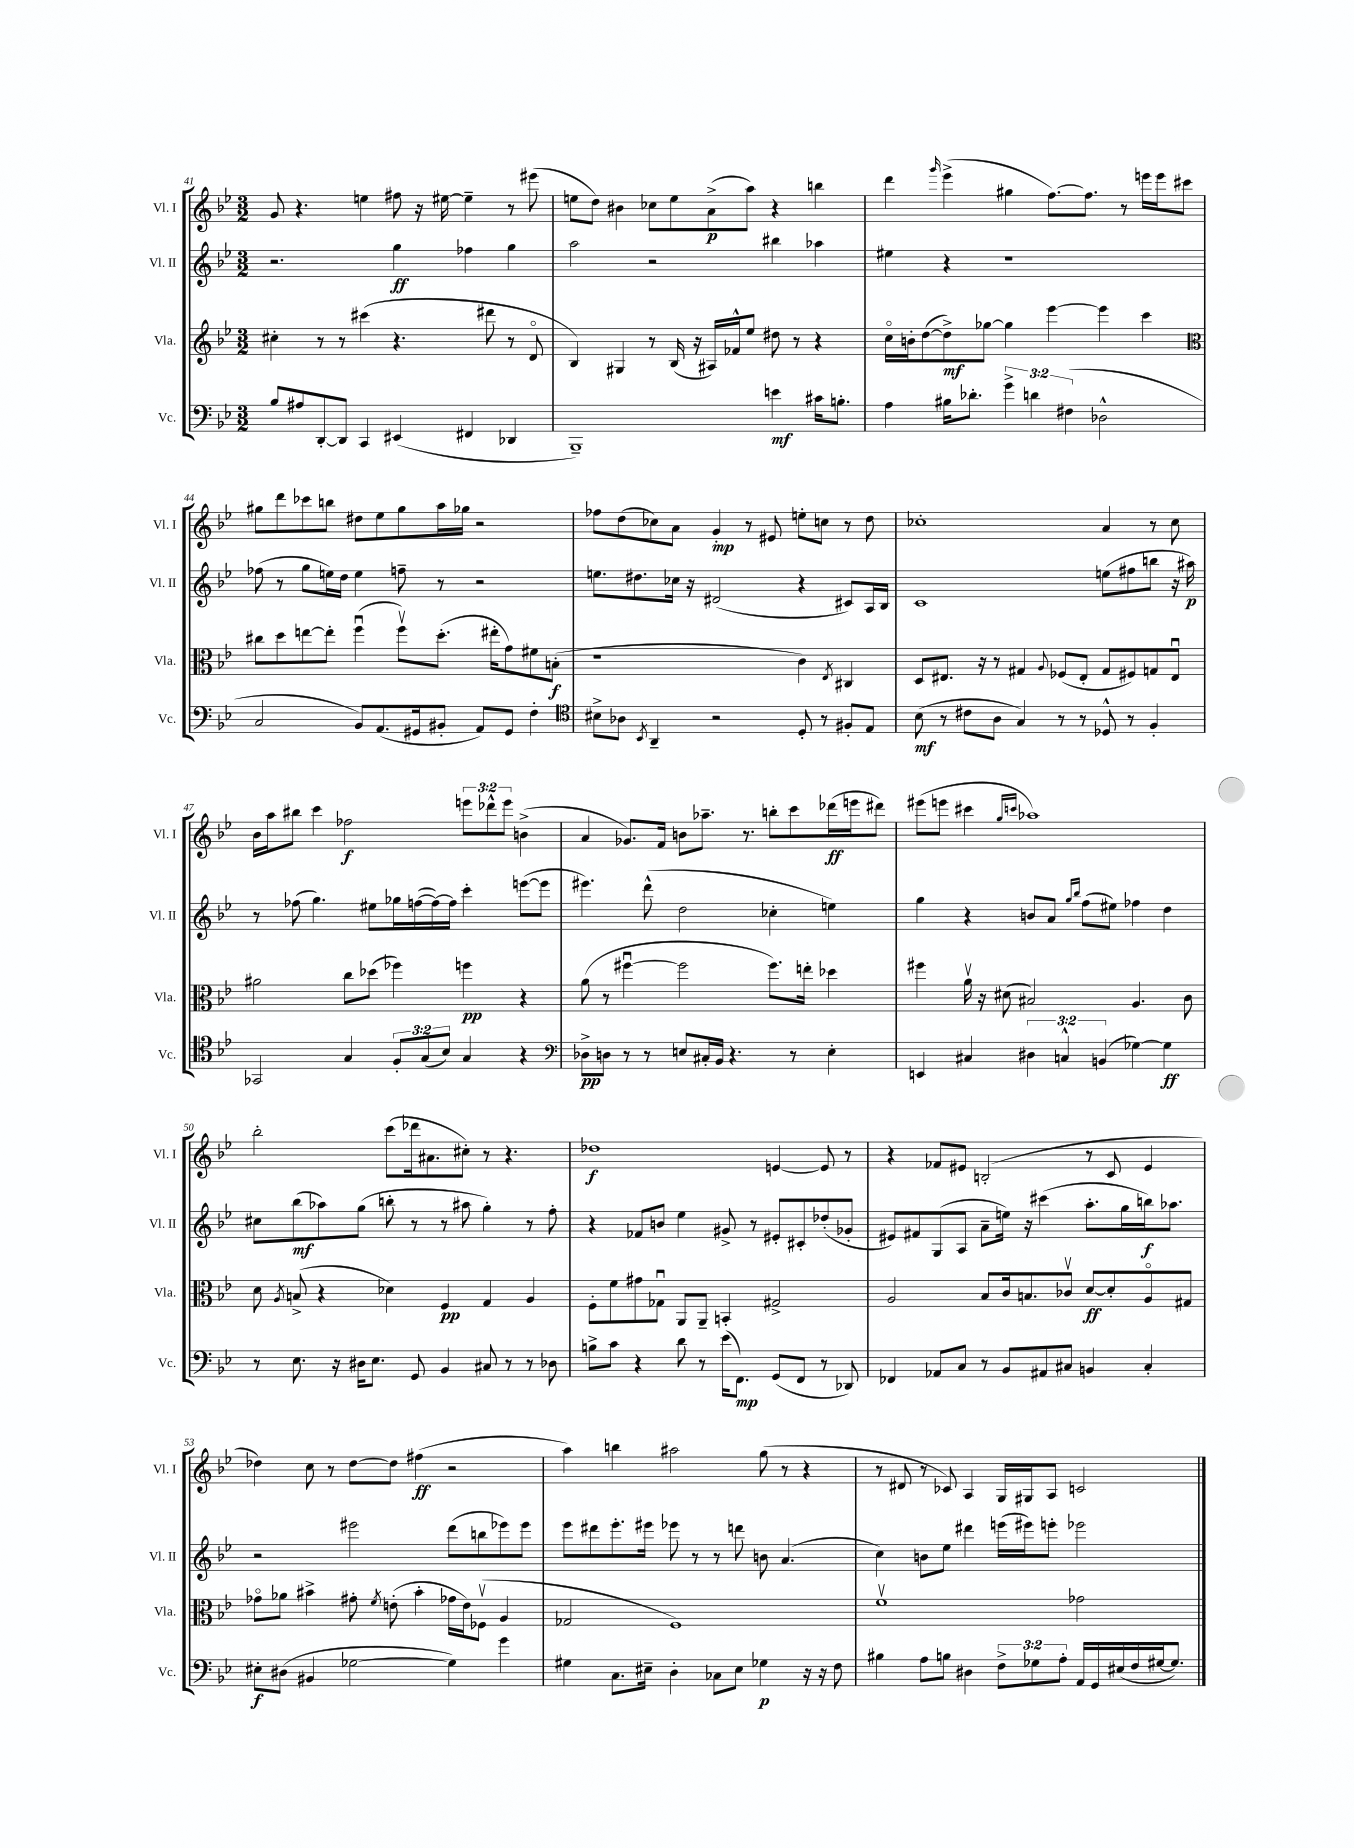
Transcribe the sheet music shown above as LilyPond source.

<<
\new StaffGroup <<
\new Staff = "s0" \with { instrumentName = "Vl. I" shortInstrumentName = "Vl. I" } {
    \clef treble \key bes \major \numericTimeSignature \time 3/2 \override Staff.TupletNumber.text = #tuplet-number::calc-fraction-text
    \autoBeamOff g'8 r4. e''4 fis''8 r16 eis''16~ eis''4-- r8 eis'''8( |
    e''8[ d''8]) bis'4 ces''8[ e''8 a'8->\p( a''8]) r4 b''4 |
    d'''4 \grace { g'''16 } ees'''4->( gis''4 f''8.[~) f''8.] r8 e'''16[ e'''16 cis'''8] |
    gis''8[ d'''8 ces'''8 b''8] dis''8[ ees''8 gis''8 a''16 ges''16] r2 |
    fes''8[ d''8( ces''8) a'8] g'4-.\mp r8 eis'8 e''8[-. c''8] r8 d''8 |
    ces''1-. a'4 r8 ces''8 |
    bes'16[ a''16 bis''8] c'''4 fes''2\f \tuplet 3/2 { e'''8[ des'''8-^ e'''8] } b'4->( |
    a'4 ges'8.[) f'16] b'8[ aes''8.]-- r8. b''8[-. c'''8 des'''16\ff( e'''16 dis'''8]) |
    eis'''8[( e'''8] cis'''4 \grace { g''16[ c'''16] } aes''1) |
    bes''2-. c'''8[( des'''16 ais'8. cis''8]-.) r8 r4. |
    des''1\f e'4~ e'8 r8 |
    r4 fes'8[ eis'8] b2-.( r8 c'8 eis'4 |
    des''4) c''8 r8 des''8[~ des''8] fis''4\ff( r2 |
    a''4) b''4 ais''2 g''8( r8 r4 |
    r8 dis'8 r8 ces'8) a4 g16[ gis16 a8] c'2 \bar "|." |
}
\new Staff = "s1" \with { instrumentName = "Vl. II" shortInstrumentName = "Vl. II" } {
    \clef treble \key bes \major \numericTimeSignature \time 3/2
    \autoBeamOff r2. g''4\ff fes''4 g''4 |
    a''2 r2 bis''4 aes''4 |
    eis''4 r4 r1 |
    fes''8( r8 g''8[ e''16) d''16] e''4 f''8-- r8 r2 |
    e''8.[ dis''8. ces''16] r16 dis'2( r4 cis'8[) a16 bes16] |
    c'1 e''8[( fis''8 b''8] r16 ais''16\p) |
    r8 fes''8( g''4.) eis''8[ ges''16 f''16~( f''16~) f''16] c'''4-. e'''8[~( e'''8] |
    eis'''4.) d'''8-^( d''2 ces''4-. e''4) |
    g''4 r4 b'8[ a'8] \grace { g''16[ bes''16] } f''8[( eis''8]) fes''4 d''4 |
    cis''8[ bes''8\mf( aes''8) g''8]( b''8-. r8 r8 ais''8 g''4-.) r8 f''8-. |
    r4 fes'8[ b'8] ees''4 gis'8-> r8 eis'8[-. cis'8-. des''8-.( ges'8]-. |
    eis'8[) fis'8 g8( a8] a'8[-- e''16]) r16 cis'''4( a''8.[-. g''16 b''16\f) aes''8.] |
    r2 eis'''2 d'''8[( b''8 ees'''8) ees'''8] |
    ees'''8[ dis'''8 ees'''8.-. eis'''16] ees'''8 r8 r8 d'''8 b'8 a'4.( |
    c''4) b'8[ ees''8] dis'''4 e'''16[( eis'''16) e'''8]-. ees'''2 \bar "|." |
}
\new Staff = "s2" \with { instrumentName = "Vla." shortInstrumentName = "Vla." } {
    \clef treble \key bes \major \numericTimeSignature \time 3/2
    \autoBeamOff cis''4-. r8 r8 cis'''4( r4. dis'''8 r8 d'8\flageolet |
    bes4) gis4 r8 bes16( r16 ais16[) fes'16-^ ees''8] dis''8 r8 r4 |
    c''16[\flageolet b'16-. d''8~( d''8->\mf) ges''8]~ ges''4 ees'''4~ ees'''4 c'''4 |
    \clef alto cis''8[ d''8 e''8~ e''8]-. f''4\downbow( f''8[\upbow) d''8.]-.( eis''16[-. g'8) fis'8 b8]-.\f( |
    r1 c'4) \acciaccatura { ees8 } cis4 |
    d8[ eis8.] r16 r8 gis4 \appoggiatura { a8 } fes8[( eis8]-. gis8[ fis8) g8 eis8]\downbow |
    ais'2 c''8[ des''8]( fes''4) f''4\pp r4 |
    a'8( r8 fis''4~\downbow fis''2 fis''8.[) e''16]-. des''4 |
    fis''4 a'16\upbow r16 dis'8( bis2) a4. c'8 |
    d'8 \acciaccatura { a8 } b8->( r4 des'4) f4\pp g4 a4 |
    f8[-. f'8 gis'8 ges8]\downbow a,8[ a,8]-- b,4-. gis2-> |
    a2 bes8[ c'16 b8. ces'8]\upbow d'8[~\ff d'8-. a8\flageolet gis8] |
    ges'8[\flageolet aes'8] bis'4-> gis'8-. \acciaccatura { f'8 } e'8-.( bis'4-. ges'16[ e'16) fes8]\upbow( a4 |
    ges2 f1) |
    f'1\upbow ges'2 \bar "|." |
}
\new Staff = "s3" \with { instrumentName = "Vc." shortInstrumentName = "Vc." } {
    \clef bass \key bes \major \numericTimeSignature \time 3/2 \override Staff.TupletNumber.text = #tuplet-number::calc-fraction-text
    \autoBeamOff bes8[ ais8 d,8~-. d,8] c,4 eis,4( fis,4 des,4 |
    bes,,1--) e'4\mf cis'16[ b8.]-. |
    a4 bis16[ des'8.]-. \tuplet 3/2 { g'4-> d'4 fis4( } des2-^ |
    c2 bes,8[) a,8.( gis,16 bis,8]-. a,8[) gis,8] f4-. |
    \clef tenor bis8[-> aes8] \acciaccatura { bes,8 } a,4-- r2 d8-. r8 fis8[-. ees8] |
    bes8\mf( r8 cis'8[ a8] g4) r8 r8 des8-^ r8 f4-. |
    ges,2 g4 \tuplet 3/2 { f8[-. g8( bes8]) } g4 r4 |
    \clef bass des8[->\pp d8] r8 r8 e8[ cis16-. bes,16] r4. r8 e4-. |
    e,4 cis4 \tuplet 3/2 { dis4 c4-^ b,4( } ges4~) ges4\ff |
    r8 ees8. r16 dis16[ ees8.] g,8 bes,4 cis8 r8 r8 des8 |
    b8[-> c'8] r4 d'8 r8 ees'16[( f,8.]\mp) g,8[( f,8] r8 des,8) |
    fes,4 aes,8[ c8] r8 bes,8[ ais,8 cis8] b,4 cis4-. |
    eis8[-.\f dis8]( bis,4 ges2~ ges4) g'4 |
    gis4 c8.[ eis16]-- d4-. ces8[ eis8] ges4\p r16 r16 f8 |
    bis4 a8[ b8] dis4 \tuplet 3/2 { f8[-> ges8 a8]-. } a,16[ g,16 eis16( f16 gis16~ gis8.]) \bar "|." |
}
>>
>>
\layout { \context { \Score currentBarNumber = #41 } }
